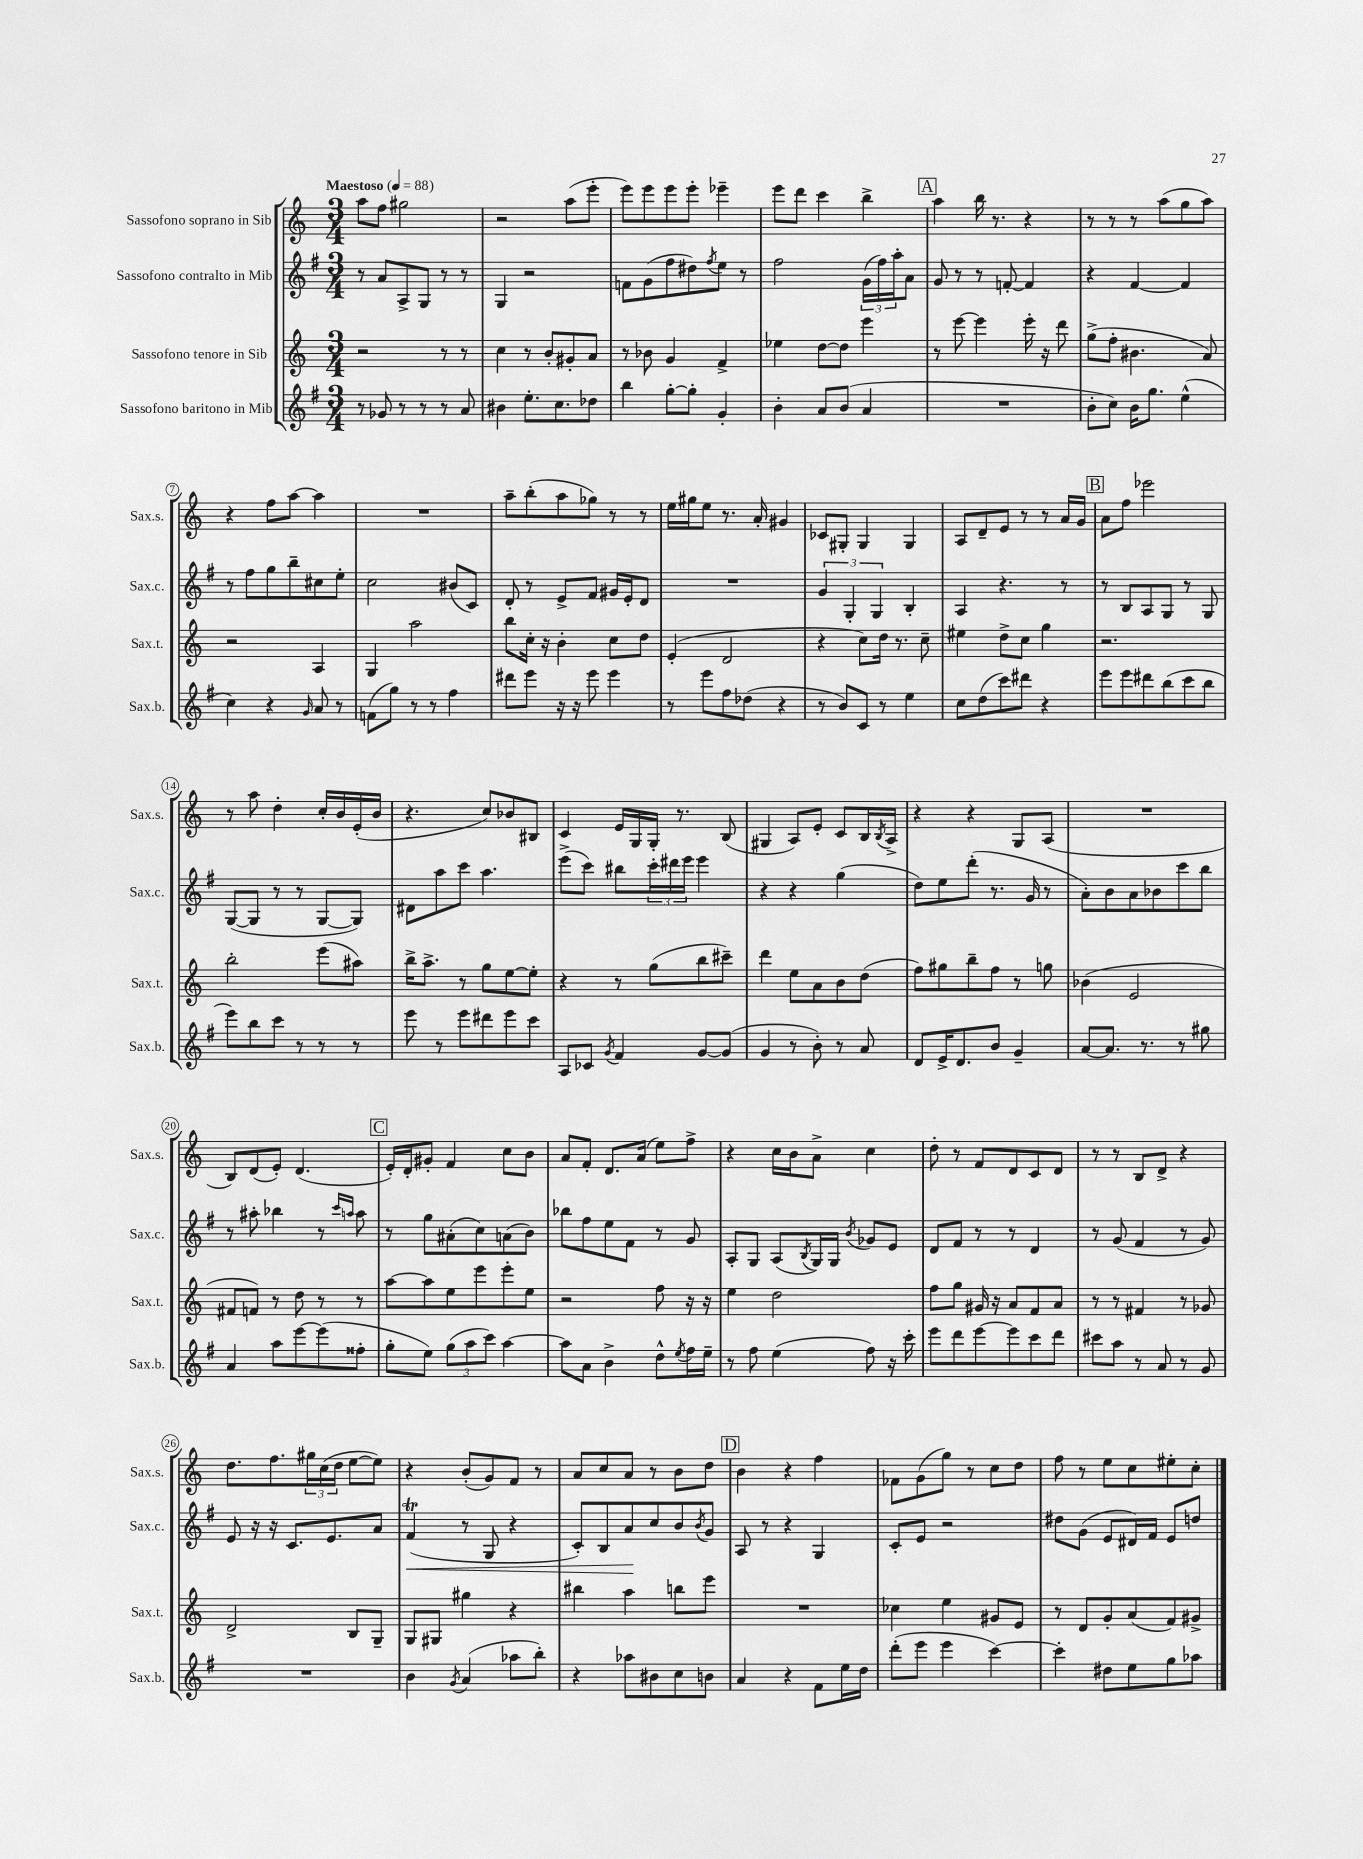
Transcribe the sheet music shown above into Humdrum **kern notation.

**kern	**kern	**kern	**kern
*staff4	*staff3	*staff2	*staff1
*clefG2	*clefG2	*clefG2	*clefG2
*k[f#]	*k[]	*k[f#]	*k[]
*M3/4	*M3/4	*M3/4	*M3/4
*MM88	*MM88	*MM88	*MM88
8r	2r	8r	8aa
8g-	.	8a	8ff
8r	.	8A^	2gg#
8r	.	8G	.
8r	8r	8r	.
8a	8r	8r	.
=	=	=	=
4b#	4cc	4G	2r
8.ee'	8r	2r	.
.	8b'	.	.
8.cc	.	.	.
.	8g#'	.	(8aa
8dd-	8a	.	8eee'
=	=	=	=
4bb	8r	8f	8eee)
.	8b-	(8g	8eee
[8gg'	4g	8ff#	8eee
8gg']	.	8dd#)	8eee'
.	.	8qff#	.
4g'	4f^	8ee	4eee-~
.	.	8r	.
=	=	=	=
4b'	4ee-	2ff#	8eee
.	.	.	8ddd
8a	[8dd	.	4ccc
(8b	8dd]	.	.
4a	4eee	(24g	4bb^
.	.	24ff#)	.
.	.	24aa'	.
.	.	8a	.
=	=	=	=
2.r	8r	8g	4aa
.	[8eee	8r	.
.	4eee]	8r	16bb
.	.	.	8.r
.	.	[8f'	.
.	16eee'	4f]	4r
.	16r	.	.
.	8ddd	.	.
=	=	=	=
8b'	(8gg^	4r	8r
8cc)	8ff'	.	8r
16b	4.b#	[4f#	8r
8.gg	.	.	.
.	.	.	(8aa
(4ee^^	.	4f#]	8gg
.	8a)	.	8aa)
=	=	=	=
4cc)	2r	8r	4r
.	.	8ff#	.
4r	.	8gg	8ff
.	.	8bb~	[8aa
16qqg	.	.	.
8a	4A	8cc#	4aa]
8r	.	8ee'	.
=	=	=	=
(8f	4G	2cc	2.r
8gg)	.	.	.
8r	2aa	.	.
8r	.	.	.
4ff#	.	(8b#	.
.	.	8c)	.
=	=	=	=
8ddd#	8bb	8d'	8aa~
8eee	16cc'	8r	(8bb'
.	16r	.	.
16r	4b'	8e^	8aa
16r	.	.	.
8eee	.	8f#	8gg-)
4eee	8cc	16g#	8r
.	.	16e'	.
.	8dd	8d	8r
=	=	=	=
8r	(4e'	2.r	16ee
.	.	.	16gg#
8eee	.	.	8ee
8ff#	2d	.	8.r
(8dd-	.	.	.
.	.	.	16a'
4r	.	.	4g#
=	=	=	=
8r	4r	6g	8c-
8b)	.	.	8G#'
.	.	6G'	.
8c	8cc)	.	4G#
.	.	6G	.
8r	16dd	.	.
.	8.r	.	.
4ee	.	4B'	4G#
.	8cc~	.	.
=	=	=	=
8cc	4ee#	4A	8A
(8dd	.	.	8d~
8ccc)	8dd^	4.r	8e
8ddd#	8cc	.	8r
4r	4gg	.	8r
.	.	8r	16a
.	.	.	16g
=	=	=	=
8eee	2.r	8r	8a
8eee	.	8B	8ff
8ddd#	.	8A	2eee-
(8bb	.	8G	.
8ccc	.	8r	.
8bb	.	8G	.
=	=	=	=
8eee)	2bb'	([8G	8r
8bb	.	8G]	8aa
8ccc	.	8r	4dd'
8r	.	8r	.
8r	(8eee	[8G	16cc'
.	.	.	16b
8r	8aa#)	8G])	(16e'
.	.	.	16b
=	=	=	=
8eee	16bb^	8d#	4.r
.	8.aa^	.	.
8r	.	8aa	.
8eee	8r	8ccc	.
8ddd#	8gg	4.aa	8cc)
8eee	[8ee	.	8b-
8ccc	8ee']	.	8B#
=	=	=	=
8A	4r	(8eee^	4c
8c-	.	8ccc)	.
8qg	.	.	.
4f#	8r	8bb#	16e
.	.	.	16G
.	(8gg	24ccc'	16G'
.	.	24ddd#	.
.	.	.	8.r
.	.	24eee	.
[8g	8bb	4eee	.
(8g]	8ccc#~)	.	(8B
=	=	=	=
4g	4ddd	4r	4G#
8r	8ee	4r	8A)
8b')	8a	.	8e'
8r	8b	(4gg	8c
8a	(8dd	.	16B
.	.	.	8qB
.	.	.	16A^
=	=	=	=
8d	8ff)	8dd)	4r
16e^	8gg#	8ee	.
8.d	.	.	.
.	8bb~	(8ddd'	4r
8b	8ff	8.r	.
4g~	8r	.	8G
.	.	16g	.
.	8gg	8r	(8A
=	=	=	=
[8a	(4b-	8a')	2.r
8.a]	.	8b	.
.	2e	8a	.
8.r	.	.	.
.	.	8b-	.
8r	.	8ccc	.
8gg#	.	8bb	.
=	=	=	=
4a	8f#	8r	8B)
.	8f)	8aa#'	(8d
8aa	8r	4bb-	8e')
[8eee	8dd	.	(4.d
(8eee]	8r	8r	.
.	.	16qqccc	.
.	.	16qqaa	.
8ff##'	8r	8aa	.
=	=	=	=
8gg'	[8aa	8r	16e')
.	.	.	16d'
8ee)	8aa]	8gg	8g#'
(12gg	8ee	(8a#'	4f
12aa	.	.	.
.	8eee	8cc)	.
12ccc)	.	.	.
[4aa	8eee'	(8a	8cc
.	8ee	8b)	8b
=	=	=	=
8aa]	2r	8bb-	8a
8a	.	8ff#	8f'
4b^	.	8ee	8.d
.	.	8f#	.
.	.	.	(16a
8dd^^	8ff	8r	8ee)
8qee	.	.	.
16ff#	16r	8g	8ff^
16ee~	16r	.	.
=	=	=	=
8r	4ee	8A'	4r
8ff#	.	8G	.
(4ee	2dd	(8A	16cc
.	.	.	16b
.	.	8qB	.
.	.	16G)	8a^
.	.	16G	.
.	.	8qb	.
8ff#)	.	8g-	4cc
16r	.	8e	.
16ccc'	.	.	.
=	=	=	=
8eee	8ff	8d	8dd'
8ddd	8gg	8f#	8r
[8eee	16g#	8r	8f
.	16r	.	.
8eee]	8a	8r	8d
8ccc	8f	4d	8c
8ddd	8a	.	8d
=	=	=	=
8ccc#	8r	8r	8r
8aa	8r	(8g	8r
8r	4f#	4f#	8B
8a	.	.	8d^
8r	8r	8r	4r
8g	8g-	8g)	.
=	=	=	=
2.r	2d^	8e	8.dd
.	.	16r	.
.	.	16r	8.ff
.	.	8.c	.
.	.	.	24gg#
.	.	.	(24cc
.	.	8.e	.
.	.	.	24dd
.	8B	.	[8ee
.	8G~	8a	8ee])
=	=	=	=
4b	8G	(4f#	4r
.	8G#	.	.
8qg	.	.	.
(4a	4gg#	8r	(8b'
.	.	8G	8g)
8aa-	4r	4r	8f
8bb')	.	.	8r
=	=	=	=
4r	4bb#	8c')	8a
.	.	8B	8cc
8aa-	4aa	8a	8a
8b#	.	8cc	8r
8cc	8bb	8b	8b
.	.	8qb	.
8b	8eee	8g	8dd
=	=	=	=
4a	2.r	8A	4b
.	.	8r	.
4r	.	4r	4r
8f#	.	4G	4ff
16ee	.	.	.
16dd	.	.	.
=	=	=	=
(8ddd'	4cc-	8c'	8f-
8eee	.	8e	(8g
4eee	4ee	2r	8gg)
.	.	.	8r
[4ccc)	8g#	.	8cc
.	8e	.	8dd
=	=	=	=
4ccc']	8r	8dd#	8ff
.	8d	(8g	8r
8dd#	8g'	8e	8ee
8ee	(8a	16d#)	8cc
.	.	16f#	.
8gg	8f)	8e	8ee#'
8aa-	8g#^	8dd	8cc'
==	==	==	==
*-	*-	*-	*-
